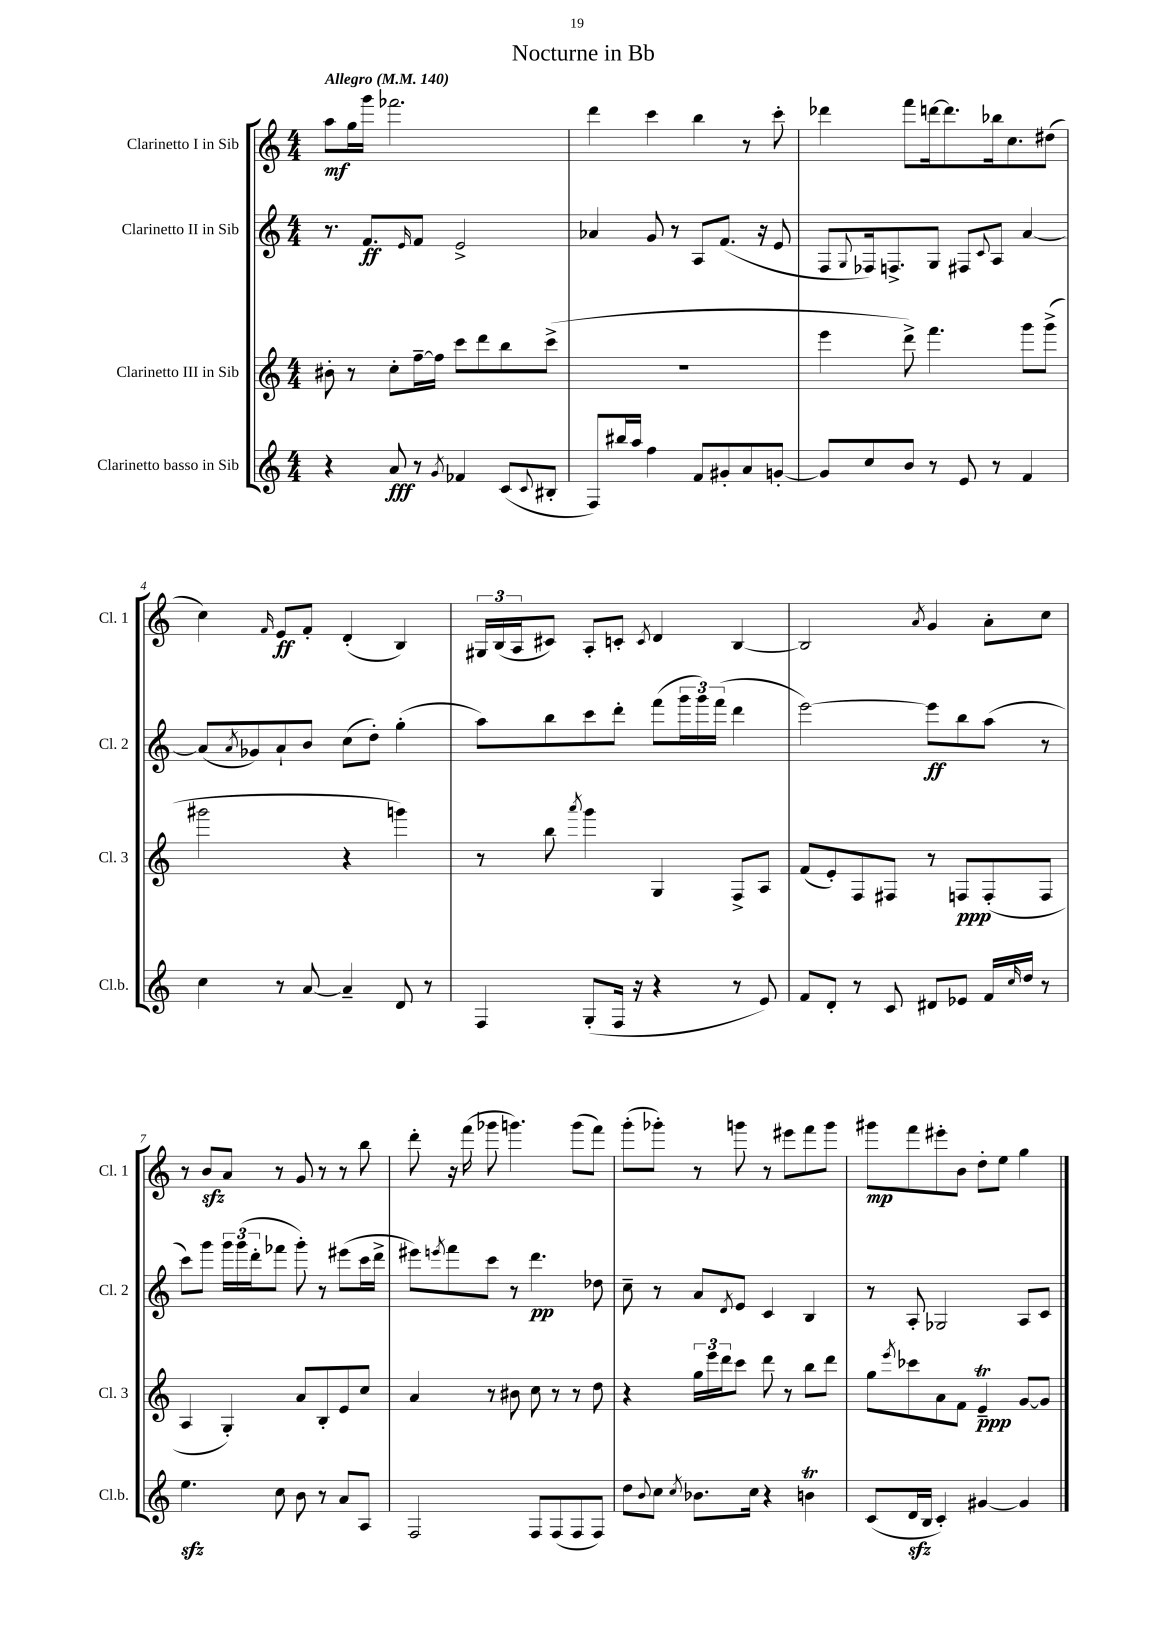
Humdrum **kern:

**kern	**kern	**kern	**kern
*staff4	*staff3	*staff2	*staff1
*clefG2	*clefG2	*clefG2	*clefG2
*k[]	*k[]	*k[]	*k[]
*M4/4	*M4/4	*M4/4	*M4/4
*MM140	*MM140	*MM140	*MM140
4r	8b#'\	8.r	8aa\L
.	8r	.	16gg\L
.	.	8.f/L	16ggg\JJ
8a/	8cc'\L	.	2.fff-\
.	.	16qqe/	.
8r	[16ff~\L	8f/J	.
.	16ff\]JJ	.	.
8qg/	.	.	.
4f-/	8ccc\L	2e^/	.
.	8ddd\	.	.
(8c/L	8bb\	.	.
8qqc/	.	.	.
8B#'/J	(8ccc^\J	.	.
=	=	=	=
8F/L)	1r	4a-/	4ddd\
16bb#/L	.	.	.
16aa/JJ	.	.	.
4ff\	.	8g/	4ccc\
.	.	8r	.
8f/L	.	8A/L	4bb\
8g#'/	.	(8.f/J	.
8a/	.	.	8r
.	.	16r	.
[8g'/J	.	8e/	8ccc'\
=	=	=	=
8g/]L	4eee\	8F/L	4ddd-\
.	.	8qqG/	.
8cc/	.	16F-/k)	.
.	.	8.F^/	.
8b/J	8ddd^\)	.	8fff\L
8r	4.fff\	8G/J	[16ddd\k
.	.	.	8.ddd\]
8e/	.	8F#/L	.
.	.	8qqc/	.
8r	.	8A/J	16bb-\k
.	.	.	8.cc\
4f/	8ggg\L	[4a/	.
.	(8ggg^\J	.	(8dd#\J
=	=	=	=
4cc\	2ggg#\	(8a/]L	4cc\)
.	.	8qa/	.
.	.	8g-/)	.
.	.	.	16qqf/
8r	.	8a`/	8e/L
[8a/	.	8b/J	8f'/J
4a~/]	4r	(8cc\L	(4d'/
.	.	8dd'\J)	.
8d/	4ggg\)	(4gg'\	4B/)
8r	.	.	.
=	=	=	=
4F/	8r	8aa\L)	24G#/LL
.	.	.	(24B/
.	.	.	24A/J
.	8bb\	8bb\	8c#/J)
.	8qaaa/	.	.
(8G'/L	4ggg\	8ccc\	8A'/L
16F/Jk	.	8ddd'\J	8c'/J
16r	.	.	.
.	.	.	8qc/
4r	4G/	(8fff\L	4d/
.	.	24ggg\L	.
.	.	24ggg\)	.
.	.	(24fff\JJ	.
8r	8F^/L	4ddd\	[4B/
8e/)	8A/J	.	.
=	=	=	=
8f/L	(8f/L	[2eee\)	2B/]
8d'/J	8e'/)	.	.
8r	8F/	.	.
8c/	8F#/J	.	.
.	.	.	8qa/
8d#/L	8r	8eee\]L	4g/
8e-/J	8F/L	8bb\	.
16f/LL	(8F'/	(8aa\J	8a'\L
16qqcc/	.	.	.
16dd/JJ	.	.	.
8r	8F/J	8r	8cc\J
=	=	=	=
4.ee\	4A/	8ccc\L)	8r
.	.	8ggg\J	8b/L
.	4G'/)	24ggg\LL	8a/J
.	.	(24ggg\	.
.	.	24ddd'\J	.
8cc\	.	8fff-\J	8r
8b\	8a/L	8ggg'\)	8g/
8r	8B'/	8r	8r
8a/L	8e/	(8eee#\L	8r
8A/J	8cc/J	16ccc\L	8bb\
.	.	16ddd^\JJ	.
=	=	=	=
2F/	4a/	8eee#\L)	8ddd'\
.	.	8qeee/	.
.	.	8fff\	16r
.	.	.	(16fff\
.	8r	8ccc\J	8ggg-\
.	8b#\	8r	4.ggg\)
8F/L	8cc\	4.ddd\	.
(8F/	8r	.	.
8F/	8r	.	(8ggg\L
8F/J)	8dd\	8dd-\	8fff\J)
=	=	=	=
8dd\L	4r	8cc~\	(8ggg'\L
8qqb/	.	.	.
8cc\J	.	8r	8ggg-'\J)
8qcc/	.	.	.
8.b-\L	24gg\LL	8a/L	8r
.	24eee\	.	.
.	24ddd\J	.	.
.	.	8qd/	.
.	8ccc\J	8e/J	8ggg\
16cc\Jk	.	.	.
4r	8ddd\	4c/	8r
.	8r	.	8eee#\L
4b\	8bb\L	4B/	8fff\
.	8ddd\J	.	8ggg\J
=	=	=	=
(8c/L	8gg\L	8r	8ggg#\L
.	8qeee/	.	.
16d/L	8ccc-\	8A'/	8fff\
16B/JJ	.	.	.
4c'/)	8a\	2G-/	8eee#'\
.	8f\J	.	8b\J
[4g#/	4e~/	.	8dd'\L
.	.	.	8ee\J
4g#/]	[8g/L	8A/L	4gg\
.	8g/]J	8c/J	.
==	==	==	==
*-	*-	*-	*-
